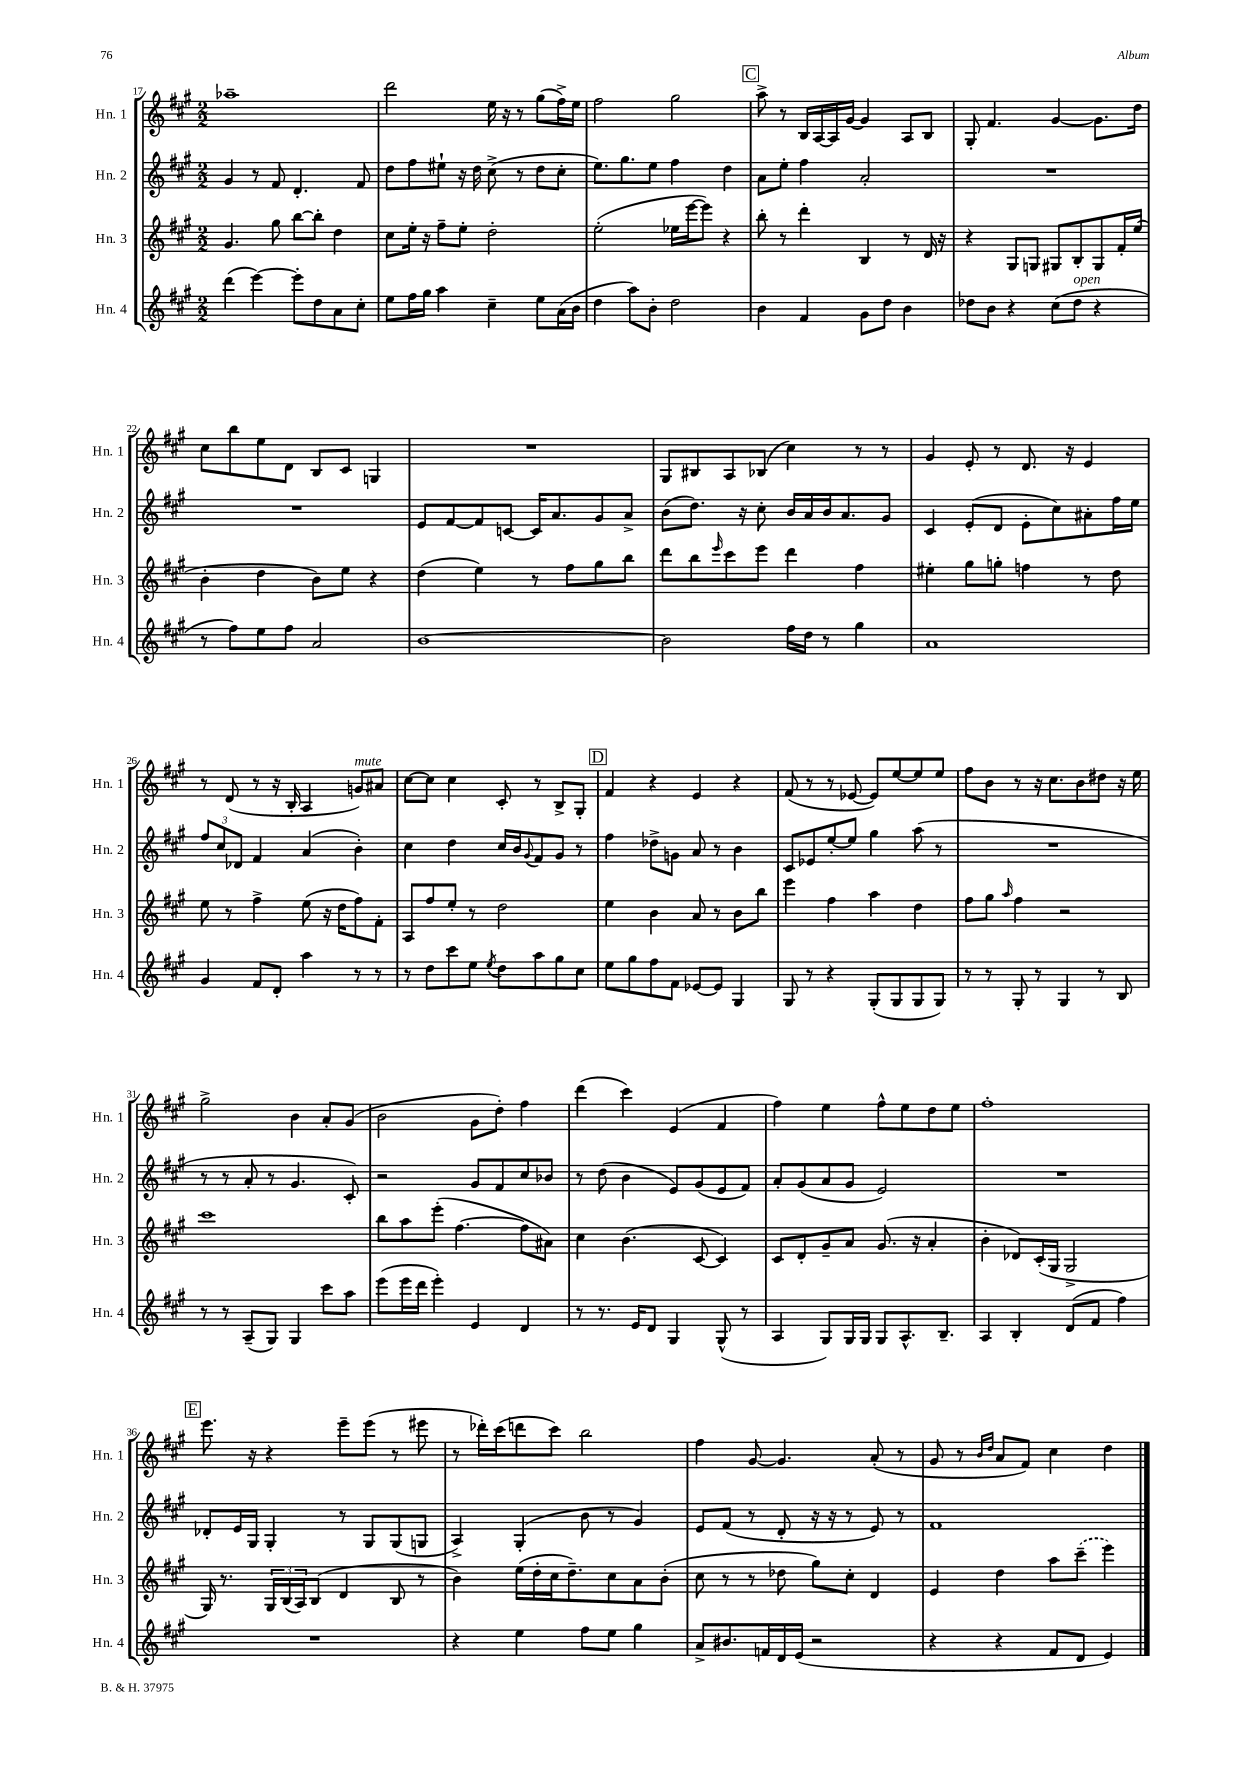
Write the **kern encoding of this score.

**kern	**kern	**kern	**kern
*part4	*part3	*part2	*part1
*staff4	*staff3	*staff2	*staff1
*I"Hn. 4	*I"Hn. 3	*I"Hn. 2	*I"Hn. 1
*I'Hn. 4	*I'Hn. 3	*I'Hn. 2	*I'Hn. 1
*clefG2	*clefG2	*clefG2	*clefG2
*k[f#c#g#]	*k[f#c#g#]	*k[f#c#g#]	*k[f#c#g#]
*M2/2	*M2/2	*M2/2	*M2/2
=17	=17	=17	=17
(4ddd\	4.g#/	4g#/	1aa-X~
[4eee\)	.	8r	.
.	8gg#\	8f#/	.
8eee'\L]	[8bb\L	4.d'/	.
8dd\	8bb'\J]	.	.
8a\	4dd\	.	.
8cc#'\J	.	8f#/	.
=18	=18	=18	=18
8ee\L	8cc#\L	8dd\L	2ddd\
16ff#\L	16ee'\Jk	8ff#\	.
16gg#\JJ	16r	.	.
4aa\	8ff#~\L	8ee#X`\J	.
.	8ee'\J	16r	.
.	.	16dd\	.
4cc#~\	2dd'\	(8cc#^\	16ee\
.	.	.	16r
.	.	8r	8r
8ee\L	.	8dd\L	(8gg#\L
(16a\L	.	8cc#'\J	16ff#^\L)
16b\JJ	.	.	16ee\JJ
=19	=19	=19	=19
4dd\	(2ee'\	8.ee\L)	2ff#\
.	.	8.gg#\	.
8aa\L)	.	.	.
8b'\J	.	8ee\J	.
2dd\	16ee-X\LL	4ff#\	2gg#\
.	[16eee\J	.	.
.	8eee\J])	.	.
.	4r	4dd\	.
!!LO:REH:place=s1:t=C
=20	=20	=20	=20
4b\	8bb'\	8a\L	8aa^\
.	8r	8ee'\J	8r
4f#/	4ddd'\	4ff#\	16B/LL
.	.	.	[16A/
.	.	.	16A/]
.	.	.	[16g#/JJ
8g#\L	4B/	2a'/	4g#/]
8dd\J	.	.	.
4b\	8r	.	8A/L
.	16d/	.	8B/J
.	16r	.	.
=21	=21	=21	=21
8dd-X\L	4r	1r	8G#'/
8b\J	.	.	4.f#/
4r	8G#/L	.	.
.	8Gn/J	.	.
(8cc#\L	8G#X/L	.	[4g#/
!LO:TX:a:i:t=open	!	!	!
8dd-\J	8B'/	.	.
4r	8G#/	.	8.g#\L]
.	16f#'/L	.	.
.	(16ee/JJ	.	16dd\Jk
!!LO:LB:g=z
=22	=22	=22	=22
8r	4b'\	1r	8cc#\L
8ff#\L)	.	.	8bb\
8ee\	4dd\	.	8ee\
8ff#\J	.	.	8d\J
2a/	8b\L)	.	8B/L
.	8ee\J	.	8c#/J
.	4r	.	4Gn/
=23	=23	=23	=23
[1b	(4dd\	8e/L	1r
.	.	[8f#/	.
.	4ee\)	8f#/]	.
.	.	[8cn/J	.
.	8r	16c/KL]	.
.	.	8.a/	.
.	8ff#\L	.	.
.	8gg#\	8g#/	.
.	8bb\J	8a^/J	.
=24	=24	=24	=24
2b\]	8ddd\L	(8b\L	8G#/L
.	8bb\	8.dd\J)	8B#X/
.	16qqeee/	.	.
.	8ccc#\	.	8A/
.	.	16r	.
.	8eee\J	8cc#'\	(8B-X/J
16ff#\LL	4ddd\	16b/LL	4cc#\)
16dd\JJ	.	16a/	.
8r	.	16b/J	.
.	.	8.a/	.
4gg#\	4ff#\	.	8r
.	.	8g#/J	8r
=25	=25	=25	=25
1a	4ee#X'\	4c#/	4g#/
.	8gg#\L	(8e'/L	8e'/
.	8ggn'\J	8d/J	8r
.	4ffn\	8e'\L	8.d/
.	.	8cc#\)	.
.	.	.	16r
.	8r	8a#X'\	4e/
.	8dd\	16ff#\L	.
.	.	16ee\JJ	.
!!LO:LB:g=z
=26	=26	=26	=26
4g#/	8ee\	12ff#/L	8r
.	.	12cc#/	.
.	8r	.	(8d/
.	.	12d-X/J	.
8f#/L	4ff#^\	4f#/	8r
8d'/J	.	.	16r
.	.	.	16B'/
4aa\	(8ee\	(4a/	4A/
.	16r	.	.
.	16dd\KL	.	.
!	!	!	!LO:TX:a:i:t=mute
8r	8ff#\)	4b'\)	8gn/L)
8r	8f#'\J	.	8a#X/J
=27	=27	=27	=27
8r	8A/L	4cc#\	[8cc#\L
8dd\L	8ff#/	.	8cc#\J]
8ccc#\	8ee'/J	4dd\	4cc#\
8ee\J	8r	.	.
8qee/	.	.	.
8dd\L	2dd\	16cc#/LL	8c#'/
.	.	16b/J	.
.	.	8qqg#/	.
8aa\	.	8f#/	8r
8gg#\	.	8g#/J	8B^/L
8cc#\J	.	8r	8G#'/J
!!LO:REH:place=s1:t=D
=28	=28	=28	=28
8ee\L	4ee\	4ff#\	4f#/
8gg#\	.	.	.
8ff#\	4b\	8dd-X^\L	4r
8f#\J	.	8gn\J	.
[8e-X/L	8a/	8a/	4e/
8e-/J]	8r	8r	.
4G#/	8b\L	4b\	4r
.	8bb\J	.	.
=29	=29	=29	=29
8G#/	4eee\	8c#/L	(8f#/
8r	.	8e-X/	8r
4r	4ff#\	[8ee'/	8r
.	.	8ee/J]	[8e-X/
(8G#'/L	4aa\	4gg#\	8e-/L])
8G#/	.	.	[8ee/
8G#/	4dd\	(8aa\	8ee/]
8G#/J)	.	8r	8ee/J
=30	=30	=30	=30
8r	8ff#\L	1r	8ff#\L
8r	8gg#\J	.	8b\J
.	16qqaa/	.	.
8G#'/	4ff#\	.	8r
8r	.	.	16r
.	.	.	8.cc#\L
4G#/	2r	.	.
.	.	.	8b\
8r	.	.	8dd#X\J
8B/	.	.	16r
.	.	.	16ee\
!!LO:LB:g=z
=31	=31	=31	=31
8r	1ccc#	8r	2gg#^\
8r	.	8r	.
(8A~/L	.	8a'/	.
8G#/J)	.	8r	.
4G#/	.	4.g#/	4b\
8ccc#\L	.	.	8a'/L
8aa\J	.	8c#'/)	(8g#/J
=32	=32	=32	=32
(8eee\L	8bb\L	2r	2b\
16eee\L	8aa\	.	.
16ddd\JJ	.	.	.
4eee'\)	(8eee'\J	.	.
.	[4.ff#\	.	.
4e/	.	8g#/L	8g#\L
.	.	8f#/	8dd'\J)
4d/	8ff#\L]	8cc#/	4ff#\
.	8a#X\J)	8b-X/J	.
=33	=33	=33	=33
8r	4cc#\	8r	(4ddd\
8.r	.	(8dd\	.
.	(4.b\	4b\	4ccc#\)
16e/KL	.	.	.
8d/J	.	.	.
4G#/	.	8e/L)	(4e/
.	[8c#/	(8g#/	.
(8G#^^/	4c#/])	8e/	4f#/
8r	.	8f#/J)	.
=34	=34	=34	=34
4A/	8c#/L	8a'/L	4ff#\)
.	8d'/	(8g#/	.
8G#/L)	8g#~/	8a/	4ee\
16G#/L	8a/J	8g#/J	.
16G#/JJ	.	.	.
8G#/L	(8.g#/	2e/)	8ff#^^\L
8.A^^/	.	.	8ee\
.	16r	.	.
.	4a'/	.	8dd\
8.B~/J	.	.	.
.	.	.	8ee\J
=35	=35	=35	=35
4A/	4b'\	1r	1ff#'
4B'/	8d-X/L)	.	.
.	(16c#'/L	.	.
.	16G#/JJ	.	.
(8d/L	2G#^/	.	.
8f#/J	.	.	.
4ff#\)	.	.	.
!!LO:LB:g=z
!!LO:REH:place=s1:t=E
=36	=36	=36	=36
1r	16G#/)	8d-X'/L	8.eee\
.	8.r	.	.
.	.	16e/L	.
.	.	16G#/JJ	16r
.	24G#/LL	4G#'/	4r
.	(24B/	.	.
.	24A/J)	.	.
.	(8B/J	.	.
.	4d/	8r	8eee~\L
.	.	8G#/L	(8eee\J
.	8B/	(8G#/	8r
.	8r	8Gn/J	8eee#X\
=37	=37	=37	=37
4r	4b\)	4A^/)	8r
.	.	.	16ddd-X'\LL)
.	.	.	(16ccc#\J
4ee\	(16ee\LL	(4G#'/	8dddn\
.	16dd'\	.	.
.	16cc#\J	.	8ccc#\J)
.	8.dd~\)	.	.
8ff#\L	.	8b\	2bb\
8ee\J	8cc#\	8r	.
4gg#\	8a\	4g#/)	.
.	(8b'\J	.	.
=38	=38	=38	=38
8a^/L	8cc#\	8e/L	4ff#\
8.b#X/	8r	(8f#/J	.
.	8r	8r	[8g#/
16fn/L	.	.	.
16d/	8dd-X\	8d'/	4.g#/]
(16e/JJ	.	.	.
2r	8gg#\L)	16r	.
.	.	16r	.
.	8cc#'\J	8r	.
.	4d/	8e/)	(8a'/
.	.	8r	8r
=39	=39	=39	=39
4r	4e/	1f#	8g#/
.	.	.	8r
.	.	.	16qqb/LL
.	.	.	16qqdd/JJ
4r	4dd\	.	8a/L
.	.	.	8f#/J)
8f#/L	8aa\L	.	4cc#\
8d/J	(8ccc#~\J	.	.
4e/)	4eee\)	.	4dd\
==	==	==	==
*-	*-	*-	*-
